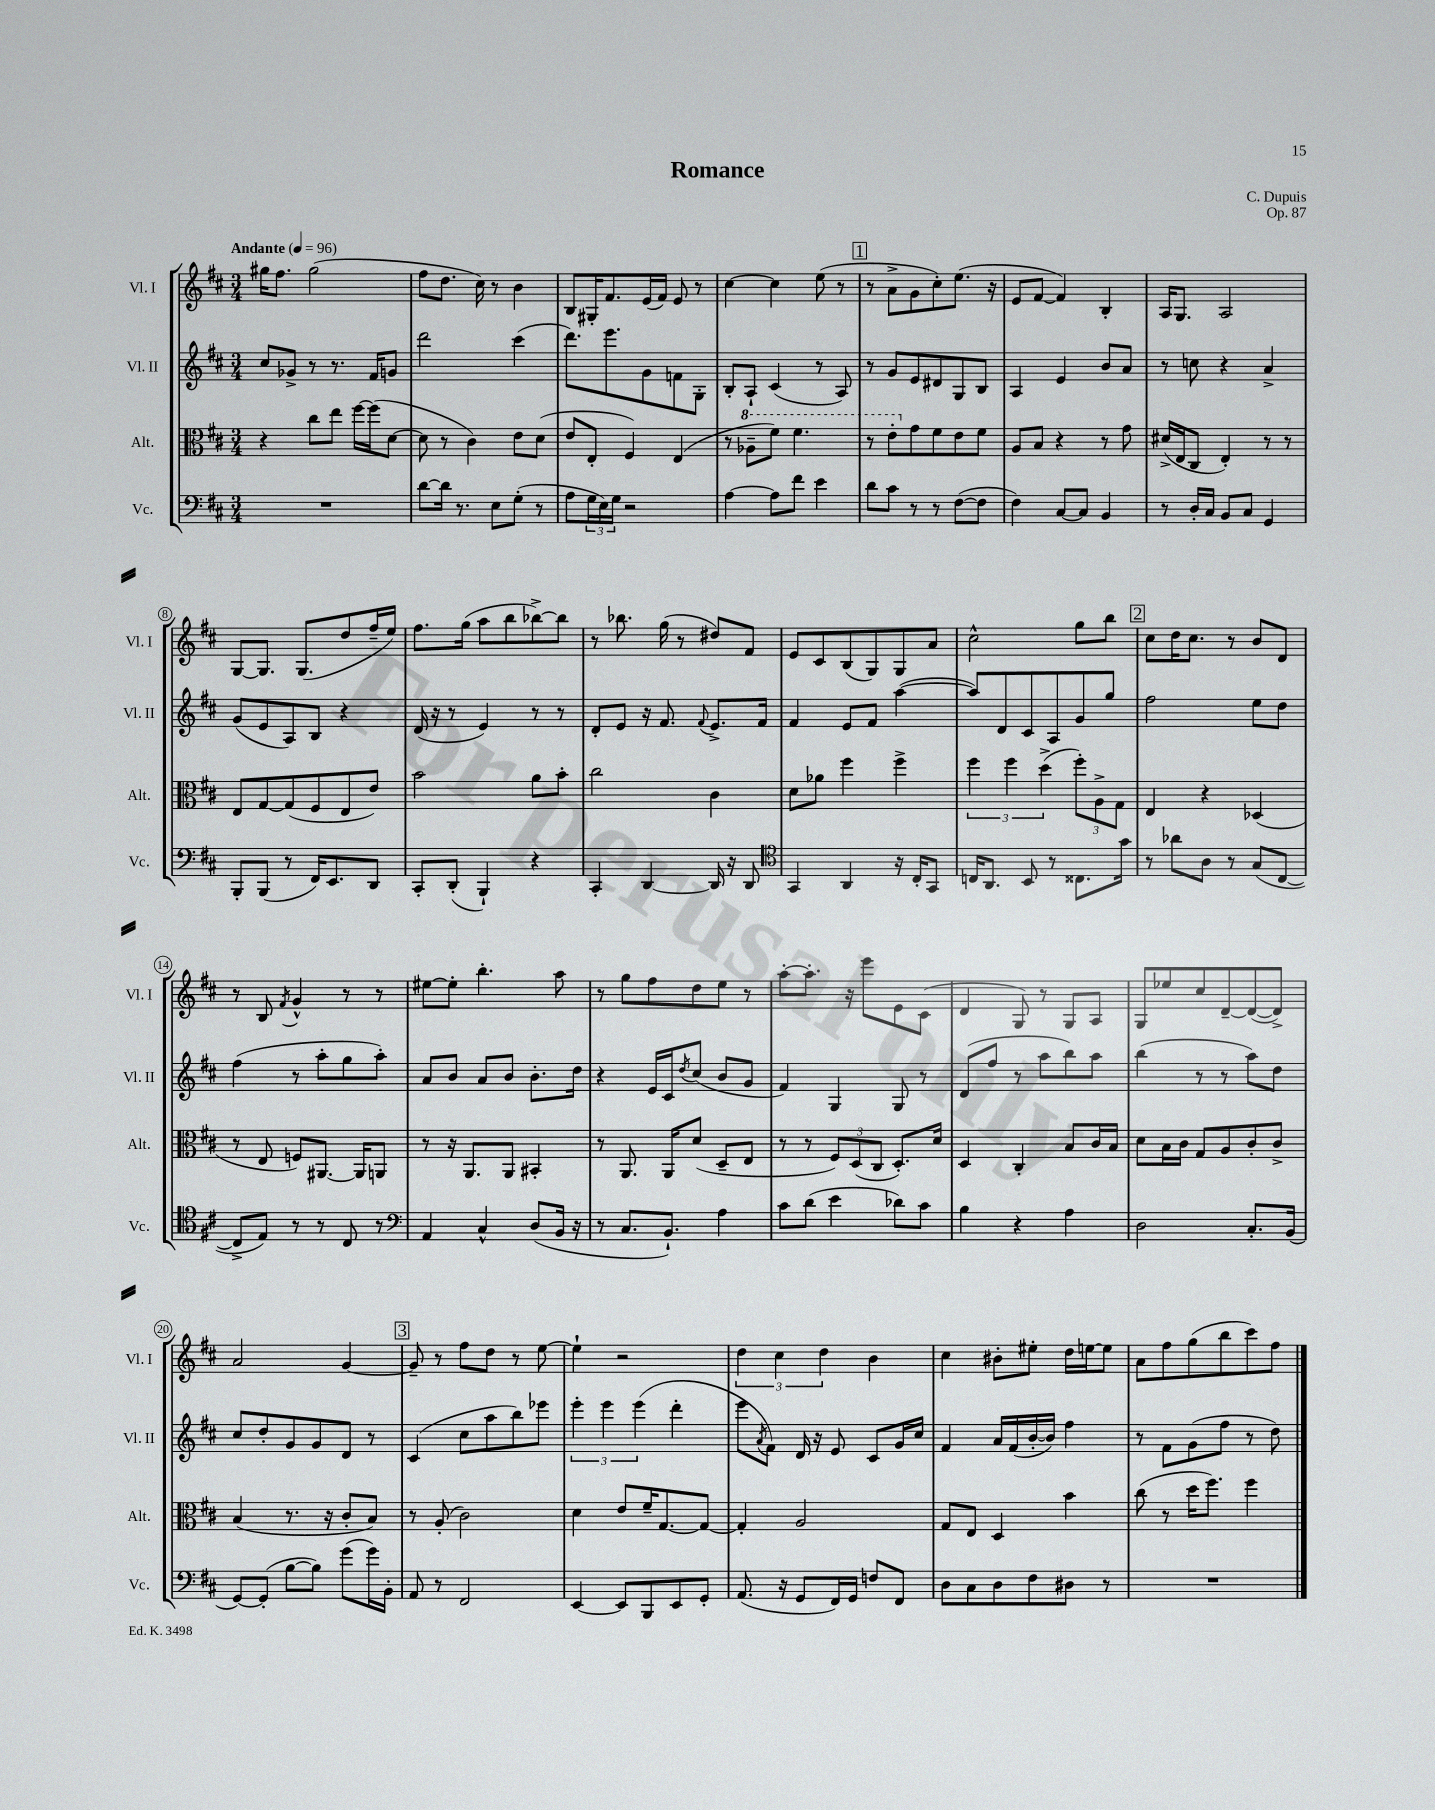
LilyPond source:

\header { title = "Romance" composer = "C. Dupuis" opus = "Op. 87" }
<<
\new StaffGroup <<
\new Staff = "s0" \with { instrumentName = "Vl. I" shortInstrumentName = "Vl. I" } {
    \clef treble \key d \major \numericTimeSignature \time 3/4 \tempo "Andante" 4 = 96
    gis''16 fis''8. gis''2( |
    fis''8 d''8. cis''16) r8 b'4 |
    b8 gis16-. fis'8. e'16( fis'16) e'8 r8 |
    cis''4~ cis''4 e''8( r8 |
    \mark \markup { \box "1" } r8 a'8-> g'8 cis''8-.) e''8.( r16 |
    e'8 fis'8~ fis'4) b4-. |
    a16 g8. a2 |
    g8~ g8. g8.( d''8 fis''16-- e''16) |
    fis''8. g''16( a''8 b''8 bes''8~->) bes''8 |
    r8 bes''8. g''16( r8 dis''8) fis'8 |
    e'8 cis'8 b8( g8) g8 a'8 |
    cis''2-^ g''8 b''8 |
    \mark \markup { \box "2" } cis''8 d''16 cis''8. r8 b'8 d'8 |
    r8 b8 \acciaccatura { fis'8 } g'4-^ r8 r8 |
    eis''8~ eis''8-. b''4.-. a''8 |
    r8 g''8 fis''8 d''8 e''8 r8 |
    a''8~-. a''8.-. r16 e'''8 e'8 cis'8( |
    d'4 g8) r8 g8 a8 |
    g8 ees''8 cis''8 d'8~-- d'8~( d'8->) |
    a'2 g'4~ |
    \mark \markup { \box "3" } g'8-- r8 fis''8 d''8 r8 e''8~ |
    e''4-! r2 |
    \tuplet 3/2 { d''4 cis''4 d''4 } b'4 |
    cis''4 bis'8-. eis''8-. d''16 e''16~ e''8 |
    a'8 fis''8 g''8( b''8 cis'''8) fis''8 \bar "|." |
}
\new Staff = "s1" \with { instrumentName = "Vl. II" shortInstrumentName = "Vl. II" } {
    \clef treble \key d \major \numericTimeSignature \time 3/4
    cis''8 ges'8-> r8 r8. fis'16 g'8 |
    d'''2 cis'''4( |
    d'''8.) e'''8. g'8 f'8 g8-. |
    b8-. a8-! cis'4( r8 a8) |
    \mark \markup { \box "1" } r8 g'8 e'8 dis'8 g8 b8 |
    a4 e'4 b'8 a'8 |
    r8 c''8 r4 a'4-> |
    g'8( e'8 a8) b8 r4 |
    d'16( r16 r8 e'4) r8 r8 |
    d'8-. e'8 r16 fis'8. \appoggiatura { fis'8 } e'8.-> fis'16 |
    fis'4 e'8 fis'8 a''4~( |
    a''8) d'8 cis'8 a8 g'8 g''8 |
    \mark \markup { \box "2" } fis''2 e''8 d''8 |
    fis''4( r8 a''8-. g''8 a''8-.) |
    a'8 b'8 a'8 b'8 b'8.-. d''16 |
    r4 e'16 cis'16 \acciaccatura { d''8 } cis''8( b'8 g'8 |
    fis'4) g4 g8 r8 |
    d'8( fis''8 r8 a''8 b''8) a''8 |
    b''4( r8 r8 a''8) d''8 |
    cis''8 d''8-. g'8 g'8 d'8 r8 |
    \mark \markup { \box "3" } cis'4( cis''8 a''8 b''8) ees'''8 |
    \tuplet 3/2 { e'''4-. e'''4 e'''4( } d'''4-. |
    e'''8 \acciaccatura { a'8 } fis'8) d'16 r16 e'8 cis'8 g'16 cis''16 |
    fis'4 a'16 fis'16( b'16~-. b'16) fis''4 |
    r8 fis'8 g'8( fis''8 r8 d''8) \bar "|." |
}
\new Staff = "s2" \with { instrumentName = "Alt." shortInstrumentName = "Alt." } {
    \clef alto \key d \major \numericTimeSignature \time 3/4
    r4 cis''8 e''8 fis''16~ fis''16( d'8~ |
    d'8 r8 cis'4) e'8 d'8( |
    e'8 e8-. fis4) e4( |
    r8 \ottava #1 aes'8-- fis''8) fis''4. |
    \mark \markup { \box "1" } r8 e''8-. \ottava #0 g'8 fis'8 e'8 fis'8 |
    a8 b8 r4 r8 g'8 |
    dis'16->( e16 cis8 e4-.) r8 r8 |
    e8 g8~ g8( fis8 e8 e'8) |
    b'2 a'8 b'8-. |
    cis''2 cis'4 |
    d'8 aes'8 fis''4 fis''4-> |
    \tuplet 3/2 { fis''4 fis''4 d''4->( } \tuplet 3/2 { fis''8-.) a8-> g8 } |
    \mark \markup { \box "2" } e4 r4 des4( |
    r8 e8 f8) ais,8.~ ais,16 a,8 |
    r8 r16 a,8. a,8 bis,4-. |
    r8 a,8. a,16 d'8( d8-- e8 |
    r8 r8 \tuplet 3/2 { fis8) d8( cis8 } d8.-.) d'16 |
    d4 cis4-. b8 cis'16 b16 |
    d'8 b16 cis'16 g8 a8 cis'8-. cis'8-> |
    b4( r8. r16 cis'8-. b8) |
    \mark \markup { \box "3" } r8 a8-.( cis'2) |
    d'4 e'8 fis'16-- g8.~ g8~ |
    g4-. a2 |
    g8 e8 d4 b'4 |
    cis''8( r8 d''16 fis''8.) fis''4 \bar "|." |
}
\new Staff = "s3" \with { instrumentName = "Vc." shortInstrumentName = "Vc." } {
    \clef bass \key d \major \numericTimeSignature \time 3/4
    R2. |
    d'8~ d'16 r8. e8 g8-.( r8 |
    a8 \tuplet 3/2 { g16 e16) g16 } r2 |
    a4~ a8 fis'8 e'4 |
    \mark \markup { \box "1" } d'8 cis'8 r8 r8 fis8~( fis8 |
    fis4) cis8~ cis8 b,4 |
    r8 d16-. cis16 b,8 cis8 g,4 |
    b,,8-. b,,8( r8 fis,16) e,8. d,8 |
    cis,8-. d,8-.( b,,4-!) r4 |
    cis,4-. d,4~ d,16 r16 d,8 |
    \clef tenor g,4 a,4 r16 cis16-. g,8 |
    c16 a,8. b,8 r8 cisis8. g'16 |
    \mark \markup { \box "2" } r8 aes'8 a8 r8 g8( cis8~ |
    cis8-> e8) r8 r8 cis8 r8 |
    \clef bass a,4 cis4-^ d8( b,16 r16 |
    r8 cis8. b,8.-!) a4 |
    cis'8 d'8( e'4 des'8) cis'8 |
    b4 r4 a4 |
    d2 cis8.-. b,16( |
    g,8~) g,8-.( b8~ b8) g'8( g'16) b,16-. |
    \mark \markup { \box "3" } a,8 r8 fis,2 |
    e,4~ e,8 b,,8 e,8 g,8-. |
    a,8.( r16 g,8 fis,16) g,16 f8 fis,8 |
    d8 cis8 d8 fis8 dis8 r8 |
    R2. \bar "|." |
}
>>
>>
\layout { \context { \Score \override BarNumber.stencil = #(make-stencil-circler 0.1 0.3 ly:text-interface::print) } }
